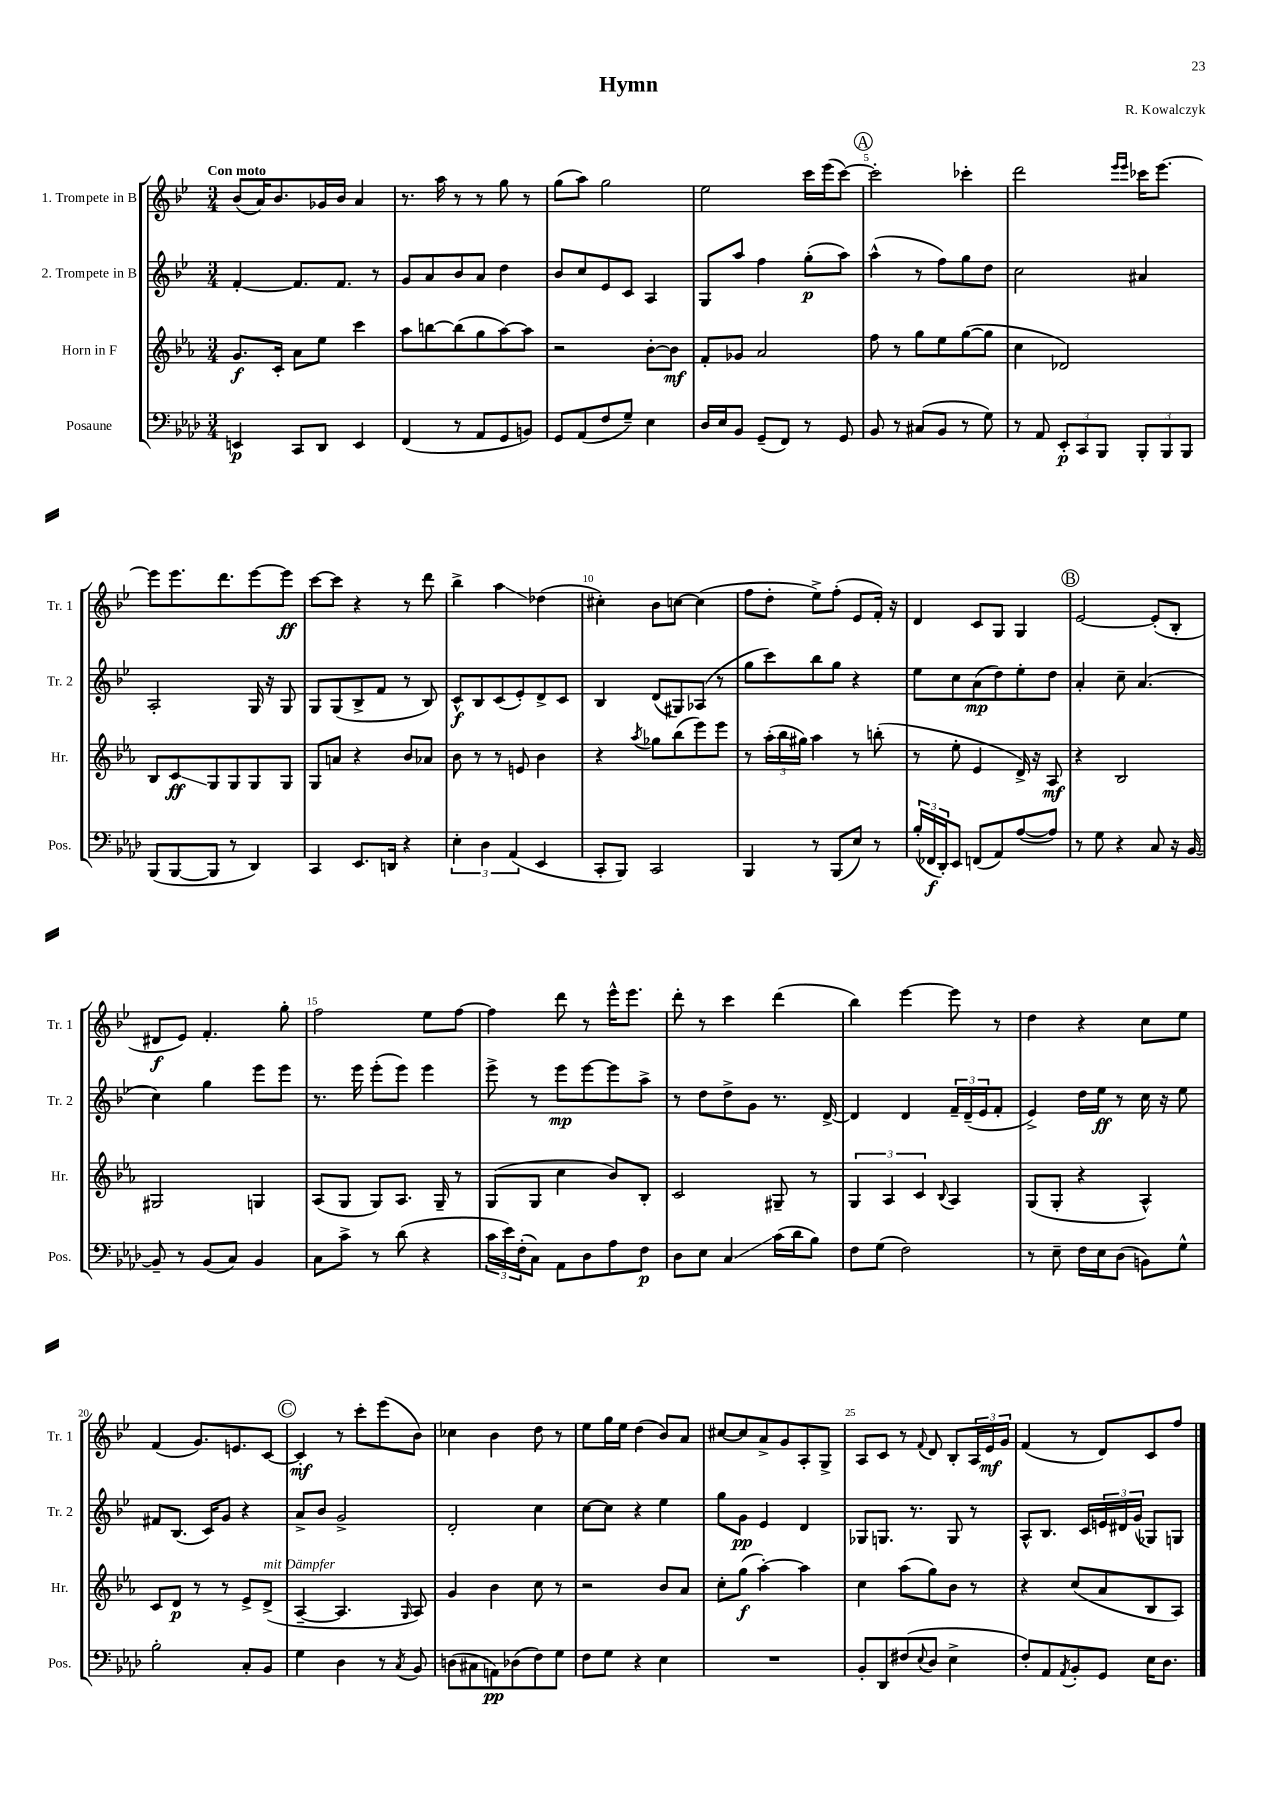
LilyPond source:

\header { title = "Hymn" composer = "R. Kowalczyk" }
<<
\new StaffGroup <<
\new Staff = "s0" \with { instrumentName = "1. Trompete in B" shortInstrumentName = "Tr. 1" } {
    \clef treble \key bes \major \numericTimeSignature \time 3/4 \tempo "Con moto"
    bes'8( a'16) bes'8. ges'16 bes'16 a'4 |
    r8. a''16 r8 r8 g''8 r8 |
    g''8( a''8) g''2 |
    ees''2 c'''16 ees'''16( c'''8~) |
    \mark \markup { \circle "A" } c'''2-. ces'''4-. |
    d'''2 \grace { ees'''16 ees'''16 } ces'''16 ees'''8.~ |
    ees'''8 ees'''8. d'''8. ees'''8~ ees'''8\ff |
    c'''8~ c'''8 r4 r8 d'''8 |
    bes''4-> a''4\glissando des''4( |
    cis''4-.) bes'8 c''8~ c''4( |
    f''8 d''8-. ees''8->) f''8-.( ees'8 f'16-.) r16 |
    d'4 c'8 g8 g4 |
    \mark \markup { \circle "B" } ees'2~ ees'8-.( bes8-. |
    dis'8\f ees'8) f'4.-. g''8-. |
    f''2 ees''8 f''8~ |
    f''4 d'''8 r8 ees'''16-^ ees'''8. |
    d'''8-. r8 c'''4 d'''4( |
    bes''4) ees'''4~ ees'''8 r8 |
    d''4 r4 c''8 ees''8 |
    f'4( g'8.) e'8. c'8~ |
    \mark \markup { \circle "C" } c'4-.\mf r8 c'''8-. ees'''8( bes'8) |
    ces''4 bes'4 d''8 r8 |
    ees''8 g''16 ees''16 d''4( bes'8) a'8 |
    cis''8~ cis''8 a'8-> g'8 a8-. g8-> |
    a8 c'8 r8 \appoggiatura { f'8 } d'8 bes8-. \tuplet 3/2 { a16 ees'16\mf g'16 } |
    f'4( r8 d'8) c'8 f''8 \bar "|." |
}
\new Staff = "s1" \with { instrumentName = "2. Trompete in B" shortInstrumentName = "Tr. 2" } {
    \clef treble \key bes \major \numericTimeSignature \time 3/4
    f'4~-. f'8. f'8. r8 |
    g'8 a'8 bes'8 a'8 d''4 |
    bes'8 c''8 ees'8 c'8 a4 |
    g8 a''8 f''4 g''8-.\p( a''8) |
    \mark \markup { \circle "A" } a''4-^( r8 f''8) g''8 d''8 |
    c''2 ais'4 |
    a2-. g16 r16 g8 |
    g8 g8( bes8-> f'8 r8 bes8) |
    c'8-^\f bes8 c'8( ees'8-.) d'8-> c'8 |
    bes4 d'8( gis8) aes8( r8 |
    g''8 c'''8) bes''8 g''8 r4 |
    ees''8 c''8 a'8\mp( d''8) ees''8-. d''8 |
    \mark \markup { \circle "B" } a'4-. c''8-- a'4.( |
    c''4) g''4 ees'''8 ees'''8 |
    r8. ees'''16 ees'''8-.( ees'''8) ees'''4 |
    ees'''8-> r8 ees'''8\mp ees'''8~ ees'''8 a''8-> |
    r8 d''8 d''8-> g'8 r8. d'16~-> |
    d'4 d'4 \tuplet 3/2 { f'16-- d'16--( ees'16 } f'8-. |
    ees'4->) d''16 ees''16\ff r8 c''16 r16 ees''8 |
    fis'8 bes8.( c'16) g'8 r4 |
    \mark \markup { \circle "C" } a'8-> bes'8 g'2-> |
    d'2-. c''4 |
    c''8~ c''8 r4 ees''4 |
    g''8 g'8\pp ees'4 d'4 |
    ges8 g8. r8. g8 r8 |
    a8-^ bes8. c'16 \tuplet 3/2 { e'16 dis'16 g'16( } ges8) g8 \bar "|." |
}
\new Staff = "s2" \with { instrumentName = "Horn in F" shortInstrumentName = "Hr." } {
    \clef treble \key ees \major \numericTimeSignature \time 3/4
    g'8.\f c'16-. aes'8 ees''8 c'''4 |
    aes''8 b''8~ b''8( g''8 aes''8~) aes''8 |
    r2 bes'8~-. bes'8\mf |
    f'8-. ges'8 aes'2 |
    \mark \markup { \circle "A" } f''8 r8 g''8 ees''8 g''8~( g''8 |
    c''4 des'2) |
    bes8 c'8\glissando\ff g8 g8 g8 g8 |
    g8 a'8 r4 bes'8 aes'8 |
    bes'8 r8 r8 e'8 bes'4 |
    r4 \acciaccatura { aes''8 } ges''8 bes''8( ees'''8) ees'''8 |
    r8 \tuplet 3/2 { aes''16-.( bes''16 gis''16) } aes''4 r8 b''8-.( |
    r8 ees''8-. ees'4 d'16->) r16 aes8\mf |
    \mark \markup { \circle "B" } r4 bes2 |
    gis2 g4 |
    aes8( g8 g8) aes8. g16-- r8 |
    g8( g8 c''4 bes'8) bes8-. |
    c'2 gis8-- r8 |
    \tuplet 3/2 { g4 aes4 c'4 } \appoggiatura { bes8 } aes4 |
    g8( g8-. r4 aes4-^) |
    c'8 d'8\p r8 r8 ees'8-> d'8->^\markup { \italic "mit Dämpfer" }( |
    \mark \markup { \circle "C" } aes4~-- aes4. \grace { g16 } aes8) |
    g'4 bes'4 c''8 r8 |
    r2 bes'8 aes'8 |
    c''8-. g''8\f( aes''4~-.) aes''4 |
    c''4 aes''8( g''8) bes'8 r8 |
    r4 c''8( aes'8 bes8 aes8) \bar "|." |
}
\new Staff = "s3" \with { instrumentName = "Posaune" shortInstrumentName = "Pos." } {
    \clef bass \key aes \major \numericTimeSignature \time 3/4
    e,4\p c,8 des,8 e,4 |
    f,4( r8 aes,8 g,8 b,8) |
    g,8 aes,8( f8 g8--) ees4 |
    des16 ees16 bes,8 g,8--( f,8) r8 g,8 |
    \mark \markup { \circle "A" } bes,8 r8 cis8( bes,8 r8 g8) |
    r8 aes,8 \tuplet 3/2 { ees,8-.\p c,8 bes,,8 } \tuplet 3/2 { bes,,8-. bes,,8 bes,,8 } |
    bes,,8( bes,,8~ bes,,8 r8 des,4) |
    c,4 ees,8. d,16 r4 |
    \tuplet 3/2 { ees4-. des4 aes,4( } ees,4 |
    c,8-. bes,,8) c,2 |
    bes,,4 r8 bes,,8( ees8) r8 |
    \tuplet 3/2 { bes16-.( fes,16\f des,16-.) } ees,8 f,8( aes,8) aes8~( aes8) |
    \mark \markup { \circle "B" } r8 g8 r4 c8 r16 bes,16~ |
    bes,8-- r8 bes,8( c8) bes,4 |
    c8 c'8-> r8 des'8( r4 |
    \tuplet 3/2 { c'16 ees'16) f16-.( } c8) aes,8 des8 aes8 f8\p |
    des8 ees8 c4\glissando c'16( des'16 bes8) |
    f8 g8( f2) |
    r8 ees8-- f16 ees16 des8( b,8) g8-^ |
    bes2-. c8-. bes,8 |
    \mark \markup { \circle "C" } g4 des4 r8 \acciaccatura { c8 } bes,8 |
    d8( cis8 a,8\pp) des8( f8) g8 |
    f8 g8 r4 ees4 |
    R2. |
    bes,8-. des,8 fis8( \appoggiatura { ees8 } des8 ees4-> |
    f8-.) aes,8 \acciaccatura { aes,8 } bes,8-. g,8 ees16 des8. \bar "|." |
}
>>
>>
\layout { \context { \Score \override BarNumber.break-visibility = ##(#f #t #t) barNumberVisibility = #(every-nth-bar-number-visible 5) } }
